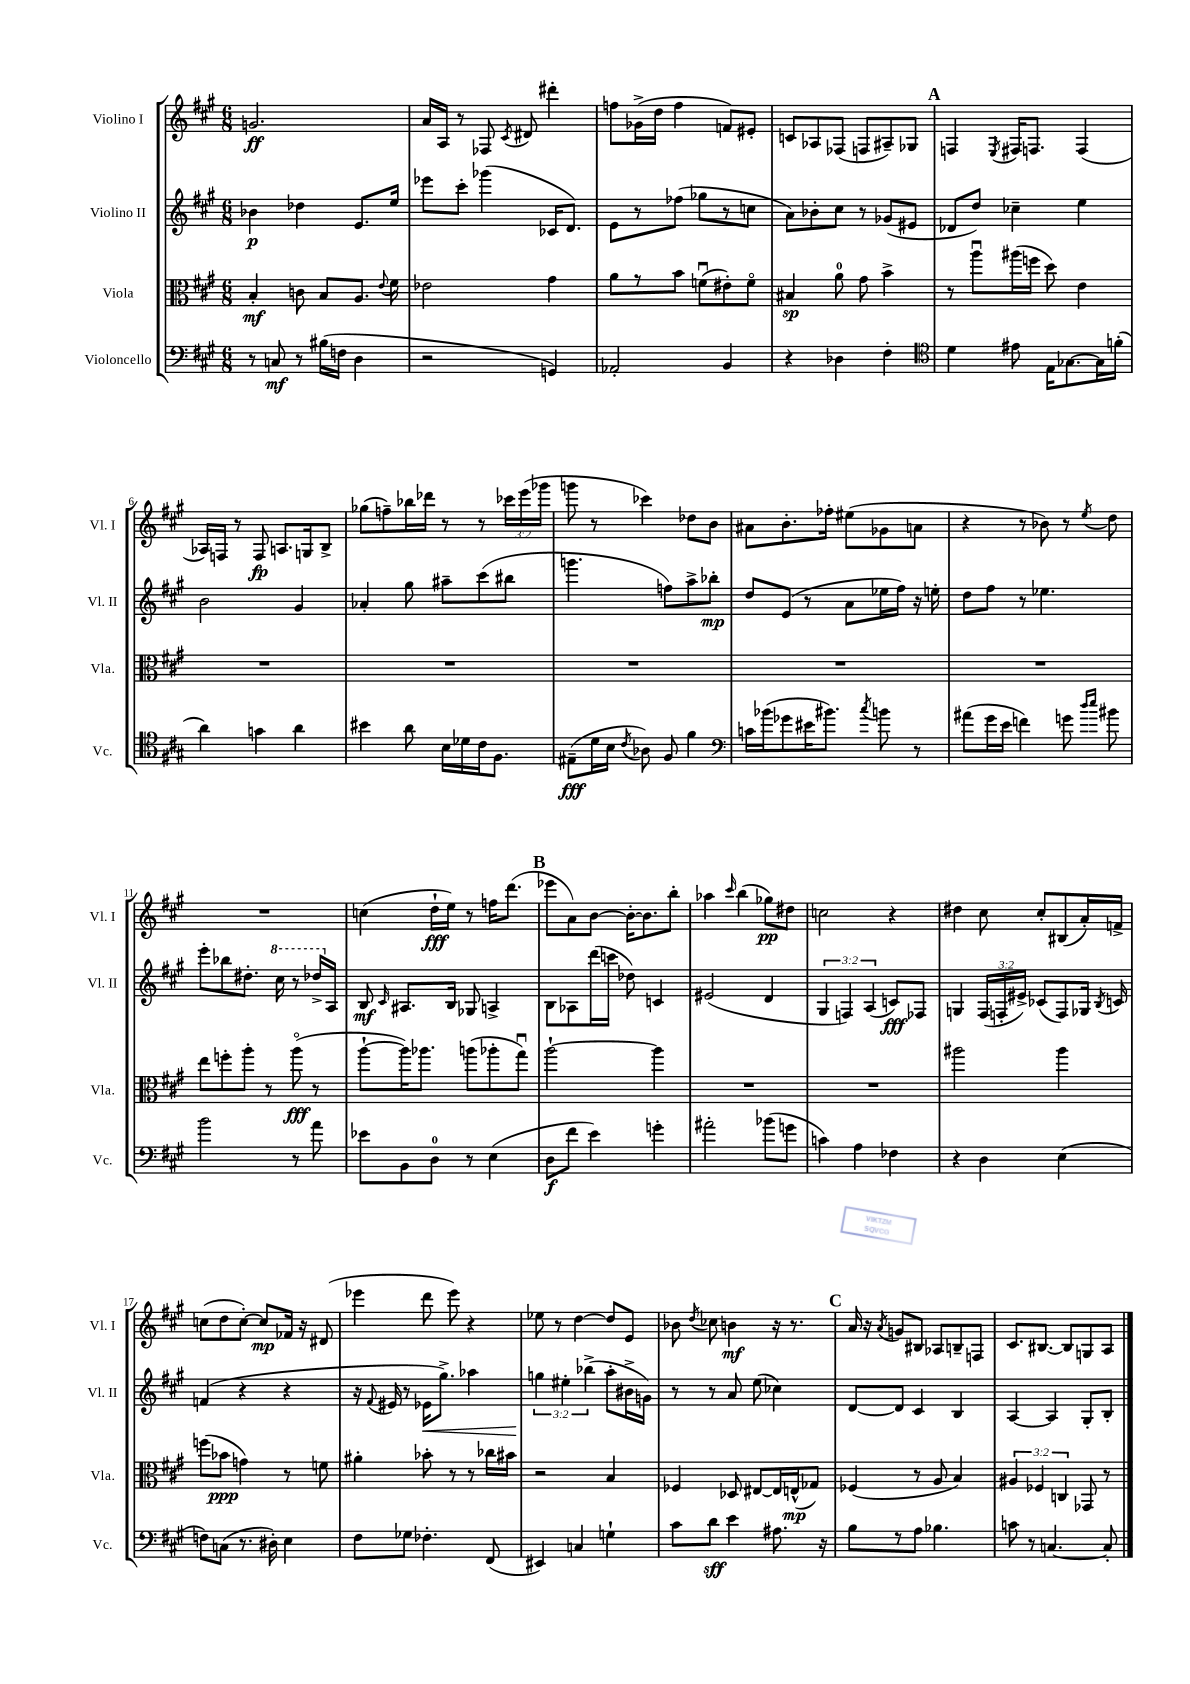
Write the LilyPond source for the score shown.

<<
\new StaffGroup <<
\new Staff = "s0" \with { instrumentName = "Violino I" shortInstrumentName = "Vl. I" } {
    \clef treble \key a \major \numericTimeSignature \time 6/8 \override Staff.TupletNumber.text = #tuplet-number::calc-fraction-text
    \autoBeamOff g'2.\ff |
    a'16[ a16] r8 fes8 \acciaccatura { cis'8 } dis'8 dis'''4-. |
    f''8[ ges'16->( d''16] f''4 f'8[) eis'8]-. |
    c'8[ aes8 fes8]( f8[ ais8--) ges8] |
    \mark \markup { \bold "A" } f4 \acciaccatura { e8 } fis16[ f8.] f4( |
    aes16[) f16] r8 f8\fp a8.[ g16 b8]-> |
    ges''8[( f''8--) bes''16 des'''16] r8 r8 \tuplet 3/2 { ces'''16[ e'''16( ges'''16] } |
    g'''8 r8 ces'''4) des''8[ b'8] |
    ais'8[ b'8.-. fes''16]-. eis''8[( ges'8 a'8] |
    r4 r8 bes'8) r8 \acciaccatura { e''8 } d''8 |
    R2. |
    c''4( d''16[-!\fff e''16]) r8 f''16[ d'''8.]( |
    \mark \markup { \bold "B" } ees'''8[ a'8) b'8]~ b'16[~-. b'8. b''8]-. |
    aes''4 \grace { cis'''16 } b''4( ges''8[\pp) dis''8] |
    c''2 r4 |
    dis''4 cis''8 cis''8[-. bis8( a'16-.) f'16]-> |
    c''8[( d''8 c''8]~-.) c''8[\mp fes'16] r16 dis'8( |
    ees'''4 d'''8 ees'''8) r4 |
    ees''8 r8 d''4~ d''8[ e'8] |
    bes'8 \acciaccatura { d''8 } ces''8 b'4\mf r16 r8. |
    \mark \markup { \bold "C" } a'16 r16 \acciaccatura { a'8 } g'8[ bis8] aes8[ b8-- f8] |
    cis'8.[ bis8.]~ bis8[ g8 a8] \bar "|." |
}
\new Staff = "s1" \with { instrumentName = "Violino II" shortInstrumentName = "Vl. II" } {
    \clef treble \key a \major \numericTimeSignature \time 6/8 \override Staff.TupletNumber.text = #tuplet-number::calc-fraction-text
    \autoBeamOff bes'4\p des''4 e'8.[ e''16] |
    ees'''8[ cis'''8]-. ges'''4( ces'16[ d'8.]) |
    e'8[ r8 fes''8]( ges''8[ r8 c''8] |
    a'8[) bes'8-. cis''8] r8 ges'8[( eis'8] |
    \mark \markup { \bold "A" } des'8[ d''8]) ces''4-- e''4 |
    b'2 gis'4 |
    aes'4-. gis''8 ais''8[-- cis'''8( bis''8] |
    g'''4. f''8[) a''8-> bes''8]-.\mp |
    d''8[ e'8]( r8 a'8[ ees''16 fis''16]) r16 e''16-. |
    d''8[ fis''8] r8 ees''4. |
    e'''8[-. bes''8 dis''8.]-. \ottava #1 cis'''16 r8 des'''16[-> \ottava #0 a16] |
    b8\mf \grace { cis'16 } ais8.[ b16] ges8 a4-> |
    \mark \markup { \bold "B" } b8[ aes8 d'''16( c'''16] des''8) c'4 |
    eis'2( d'4 |
    \tuplet 3/2 { gis4 f4) a4( } c'8[\fff) fes8] |
    g4 \tuplet 3/2 { fis16[( f16-. eis'16]->) } ces'8[( f8) ges16] \acciaccatura { b8 } c'16 |
    f'4( r4 r4 |
    r16 \appoggiatura { fis'8 } eis'16 r8 ees'16[\< gis''8.]->) aes''4 |
    \tuplet 3/2 { g''4\! eis''4-. bes''4->( } a''8[-. bis'16-> g'16]) |
    r8 r8 a'8 e''8( ces''4) |
    \mark \markup { \bold "C" } d'8[~ d'8] cis'4 b4 |
    a4~ a4 gis8[-. b8]-. \bar "|." |
}
\new Staff = "s2" \with { instrumentName = "Viola" shortInstrumentName = "Vla." } {
    \clef alto \key a \major \numericTimeSignature \time 6/8 \override Staff.TupletNumber.text = #tuplet-number::calc-fraction-text
    \autoBeamOff b4-.\mf c'8 b8[ a8.] \appoggiatura { e'8 } fis'16 |
    ees'2 gis'4 |
    a'8[ r8 b'8] f'8[\downbow( eis'8-.) f'8]\flageolet |
    bis4\sp a'8-0 gis'8 b'4-> |
    \mark \markup { \bold "A" } r8 a''8[\downbow ais''16( f''16] d''8) e'4 |
    R2. |
    R2. |
    R2. |
    R2. |
    R2. |
    e''8[ f''8-. a''8]-. r8 a''8\flageolet\fff( r8 |
    a''8[~-! a''16) aes''8.] a''8[( aes''8-. gis''8]\downbow) |
    \mark \markup { \bold "B" } a''2~-! a''4 |
    R2. |
    R2. |
    ais''2 ais''4 |
    f''8[( bes'8]\ppp g'4) r8 f'8 |
    ais'4-. bes'8-. r8 r8 ces''16[ bis'16] |
    r2 b4 |
    fes4 des8 eis8[~ eis16 e16-^\mp( ges8]) |
    \mark \markup { \bold "C" } fes4( r8 a8 b4) |
    \tuplet 3/2 { ais4 fes4 c4 } ges,8 r8 \bar "|." |
}
\new Staff = "s3" \with { instrumentName = "Violoncello" shortInstrumentName = "Vc." } {
    \clef bass \key a \major \numericTimeSignature \time 6/8
    \autoBeamOff r8 c8\mf r8 bis16[( f16] d4 |
    r2 g,4) |
    aes,2-. b,4 |
    r4 des4 fis4-. |
    \mark \markup { \bold "A" } \clef tenor d'4 eis'8 e16[ ges8.~ ges16 f'16]-.( |
    a'4) g'4 a'4 |
    bis'4 a'8 b16[ des'16 cis'16 fis8.] |
    eis8[--\fff( d'16 b16] \acciaccatura { cis'8 } aes8) fis8 fis'4 |
    \clef bass c'16[ bes'16( ges'8 eis'16 bis'8.]) \acciaccatura { cis''8 } b'8 r8 |
    ais'8[( gis'16 e'16] f'4) g'8 \grace { d''16[ e''16] } bis'8 |
    b'2 r8 a'8 |
    ees'8[ b,8 d8]-0 r8 e4( |
    \mark \markup { \bold "B" } d8[\f fis'8] e'4) g'4-. |
    ais'2-. bes'8[( g'8] |
    c'4) a4 fes4 |
    r4 d4 e4( |
    f8[) c8]( r8. dis16-.) e4 |
    fis8[ ges8] fes4.-. fis,8( |
    eis,4) c4 g4-! |
    cis'8[ d'8]\sff e'4 ais8. r16 |
    \mark \markup { \bold "C" } b8[ r8 a8] bes4. |
    c'8 r8 c4.~ c8-. \bar "|." |
}
>>
>>
